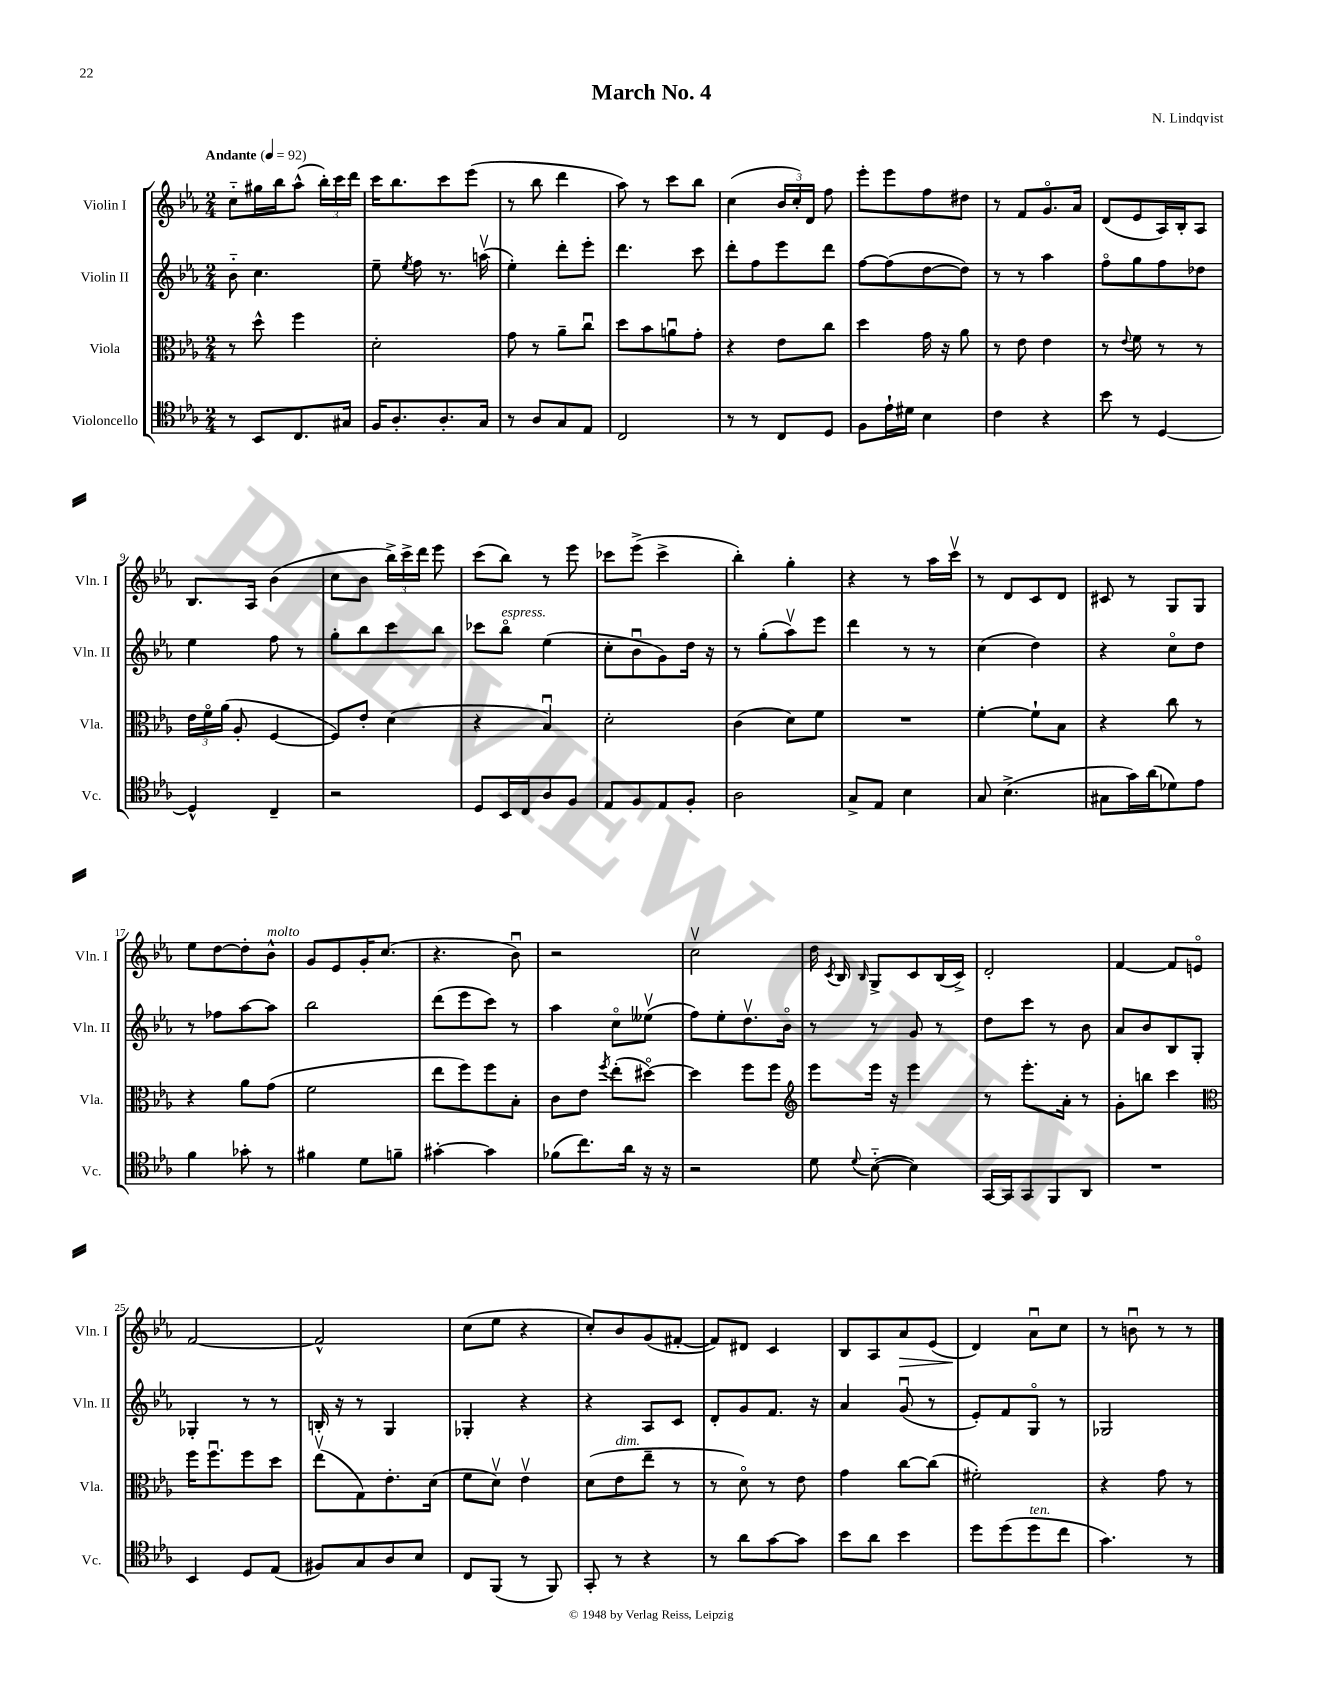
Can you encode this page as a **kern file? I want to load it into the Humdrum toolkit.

**kern	**kern	**kern	**kern	**dynam
*part4	*part3	*part2	*part1	*part1
*staff4	*staff3	*staff2	*staff1	*staff1
*I"Violoncello	*I"Viola	*I"Violin II	*I"Violin I	*
*I'Vc.	*I'Vla.	*I'Vln. II	*I'Vln. I	*
*clefC4	*clefC3	*clefG2	*clefG2	*
*k[b-e-a-]	*k[b-e-a-]	*k[b-e-a-]	*k[b-e-a-]	*
*M2/4	*M2/4	*M2/4	*M2/4	*
*MM92	*MM92	*MM92	*MM92	*
=1	=1	=1	=1	=1
!	!	!	!LO:TX:a:B:t=Andante	!
8r	8r	8b-\	8cc\L	.
8BB-/L	8dd^^\	4.cc\	16gg#X\L	.
.	.	.	16bb-\J	.
8.C/	4ff\	.	(8aa-^^\J	.
.	.	.	24bb-'\LL)	.
.	.	.	24ccc\	.
16G#X/Jk	.	.	.	.
.	.	.	24ddd\JJ	.
=2	=2	=2	=2	=2
16F/KL	2d'\	8ee-~\	16ccc\KL	.
8.A-'/	.	.	8.bb-\	.
.	.	8qee-/	.	.
.	.	8ff\	.	.
8.A-'/	.	8.r	8ccc\	.
.	.	.	(8eee-\J	.
16G/Jk	.	(16aanv\	.	.
=3	=3	=3	=3	=3
8r	8g\	4ee-'\)	8r	.
8A-/L	8r	.	8bb-\	.
8G/	8a-~\L	8ddd'\L	4ddd\	.
8E-/J	8ccu\J	8eee-'\J	.	.
=4	=4	=4	=4	=4
2C/	8dd\L	4.ddd\	8aa-\)	.
.	8b-\	.	8r	.
.	8anu\	.	8ccc\L	.
.	8g'\J	8ccc\	8bb-\J	.
=5	=5	=5	=5	=5
8r	4r	8ddd'\L	(4cc\	.
8r	.	8ff\	.	.
8C/L	8e-\L	8eee-\	24b-/LL	.
.	.	.	24cc'/)	.
.	.	.	24d/JJ	.
8D/J	8cc\J	8ddd\J	8ff\	.
=6	=6	=6	=6	=6
8F\L	4dd\	[8ff\L	8eee-'\L	.
16e-`\L	.	(8ff\]	8eee-\	.
16d#X\JJ	.	.	.	.
4B-\	16g\	[8dd\	8ff\	.
.	16r	.	.	.
.	8a-\	8dd\J])	8dd#X\J	.
=7	=7	=7	=7	=7
4c\	8r	8r	8r	.
.	8e-\	8r	8f/L	.
4r	4e-\	4aa-\	8.g/	.
.	.	.	16a-/Jk	.
=8	=8	=8	=8	=8
8b-\	8r	8ff\L	(8d/L	.
.	8qqe-/	.	.	.
8r	8f\	8gg\	8e-/	.
[4D/	8r	8ff\	16A-/L)	.
.	.	.	16B-'/J	.
.	8r	8dd-X\J	8A-/J	.
!!LO:LB:g=z
=9	=9	=9	=9	=9
4D^^/]	24e-\LL	4ee-\	8.B-/L	.
.	24f\	.	.	.
.	(24a-\JJ	.	.	.
.	8A-'/	.	.	.
.	.	.	16A-/Jk	.
4C~/	[4F/	8ff\	(4b-\	.
.	.	8r	.	.
=10	=10	=10	=10	=10
2r	8F/L])	8gg'\L	8cc\L	.
.	8e-'/J	8bb-\	8b-\J	.
.	(4d\	8ccc\	24bb-^\LL)	.
.	.	.	24ccc^\	.
.	.	.	24ddd\JJ	.
.	.	8bb-\J	8eee-\	.
=11	=11	=11	=11	=11
8D/L	4r	8ccc-X\L	(8ccc\L	.
!	!	!LO:TX:a:i:t=espress.	!	!
16BB-/L	.	8bb-\J	8bb-\J)	.
16C/J	.	.	.	.
8A-/	4B-u/)	(4ee-\	8r	.
8F/J	.	.	8eee-\	.
=12	=12	=12	=12	=12
8E-/L	2d'\	8cc'\L	8ccc-X\L	.
8F/	.	8b-u\	(8eee-^\J	.
8E-/	.	8g\)	4ccc-^\	.
8F'/J	.	16dd\Jk	.	.
.	.	16r	.	.
=13	=13	=13	=13	=13
2A-\	(4c\	8r	4bb-'\)	.
.	.	(8gg'\L	.	.
.	8d\L)	8aa-v\)	4gg'\	.
.	8f\J	8eee-\J	.	.
=14	=14	=14	=14	=14
8G^/L	2r	4ddd\	4r	.
8E-/J	.	.	.	.
4B-\	.	8r	8r	.
.	.	8r	16aa-\LL	.
.	.	.	16cccv\JJ	.
=15	=15	=15	=15	=15
8G/	[4f'\	(4cc\	8r	.
(4.B-^\	.	.	8d/L	.
.	8f`\L]	4dd\)	8c/	.
.	8B-\J	.	8d/J	.
=16	=16	=16	=16	=16
8G#X\L	4r	4r	8c#X/	.
16g\L)	.	.	8r	.
(16a-\J	.	.	.	.
8d-X\)	8cc\	8cc\L	8G/L	.
8e-\J	8r	8dd\J	8G/J	.
!!LO:LB:g=z
=17	=17	=17	=17	=17
4f\	4r	8r	8ee-\L	.
.	.	8ff-X\L	[8dd\	.
8g-X'\	8a-\L	[8aa-\	8dd'\]	.
!	!	!	!LO:TX:a:i:t=molto	!
8r	(8g\J	8aa-\J]	8b-^^\J	.
=18	=18	=18	=18	=18
4f#X\	2f\	2bb-\	8g/L	.
.	.	.	8e-/	.
8d\L	.	.	16g'/K	.
.	.	.	(8.cc/J	.
8fn~\J	.	.	.	.
=19	=19	=19	=19	=19
[4g#X'\	8ee-\L	(8ddd\L	4.r	.
.	8ff\)	8eee-\	.	.
4g#\]	8ff\	8ccc\J)	.	.
.	8B-'\J	8r	8b-u\)	.
=20	=20	=20	=20	=20
(8f-X\L	8c\L	4aa-\	2r	.
8.cc\)	8e-\J	.	.	.
.	8qff/	.	.	.
.	(8ee-'\L	8cc\L	.	.
16a-\Jk	.	.	.	.
16r	[8dd#X\J)	(8ee--Xv\J	.	.
16r	.	.	.	.
=21	=21	=21	=21	=21
2r	4dd#\]	8ff\L)	2ccv\	.
.	.	8ee-'\	.	.
.	8ff\L	8.ddv\	.	.
.	8ff\J	.	.	.
.	.	16b-\Jk	.	.
=22	=22	=22	=22	=22
*	*clefG2	*	*	*
8d\	8eee-\L	8r	16dd\	.
.	.	.	8qc/	.
.	.	.	16B-/	.
8qqd/	.	.	16qqB-/	.
([8B-\	16eee-\Jk	8r	8G^/L	.
.	16r	.	.	.
4B-\])	4eee-\	8g/	8c/	.
.	.	8r	(16B-/L	.
.	.	.	16c^/JJ)	.
=23	=23	=23	=23	=23
[16GG/LL	8r	8dd\L	2d'/	.
16GG/J]	.	.	.	.
8GG/	8.eee-'\L	8ccc\J	.	.
8FF/	.	8r	.	.
.	16a-'\Jk	.	.	.
8AA-/J	8r	8b-\	.	.
=24	=24	=24	=24	=24
2r	8g'\L	8a-/L	[4f/	.
.	8bbn\J	8b-/	.	.
.	4ccc\	8B-/	8f/L]	.
.	.	8G'/J	8en/J	.
!!LO:LB:g=z
=25	=25	=25	=25	=25
*	*clefC3	*	*	*
4BB-/	16ff\KL	4G-X'/	[2f/	.
.	8.ffu\	.	.	.
8D/L	8ff\	8r	.	.
(8E-/J	8dd\J	8r	.	.
=26	=26	=26	=26	=26
8F#X/L)	(8ee-v\L	16Bn'/	2f^^/]	.
.	.	16r	.	.
8G/	8G\)	8r	.	.
8A-/	8.e-'\	4G/	.	.
8B-/J	.	.	.	.
.	(16d\Jk	.	.	.
=27	=27	=27	=27	=27
8C/L	8f\L	4G-X'/	(8cc\L	.
(8FF/J	8dv\J)	.	8ee-\J	.
8r	4e-v\	4r	4r	.
8FF/)	.	.	.	.
=28	=28	=28	=28	=28
8GG'/	(8d\L	4r	8cc'/L)	.
!	!LO:TX:a:i:t=dim.	!	!	!
8r	8e-\	.	8b-/	.
4r	8ee-~\J	8A-/L	(8g/	.
.	8r	8c/J	[8f#X'/J	.
=29	=29	=29	=29	=29
8r	8r	8d'/L	8f#/L])	.
8a-\L	8d\)	8g/	8d#X/J	.
[8g\	8r	8.f/J	4c/	.
8g\J]	8e-\	.	.	.
.	.	16r	.	.
=30	=30	=30	=30	=30
8b-\L	4g\	4a-/	8B-/L	.
8a-\J	.	.	8A-/	.
!	!	!	!	!LO:HP:b
4b-\	[8cc\L	(8gu/	8a-/	>
.	(8cc\J]	8r	(8e-/J	.
=31	=31	=31	=31	=31
8dd\L	2f#X'\)	8e-'/L)	4d/)	.
(8dd\	.	8f/	.	.
!LO:TX:a:i:t=ten.	!	!	!	!
8dd\	.	8G/J	8a-u\L	]
8cc\J	.	8r	8cc\J	.
=32	=32	=32	=32	=32
4.g\)	4r	2G-X/	8r	.
.	.	.	8bnu\	.
.	8g\	.	8r	.
8r	8r	.	8r	.
==	==	==	==	==
*-	*-	*-	*-	*-
